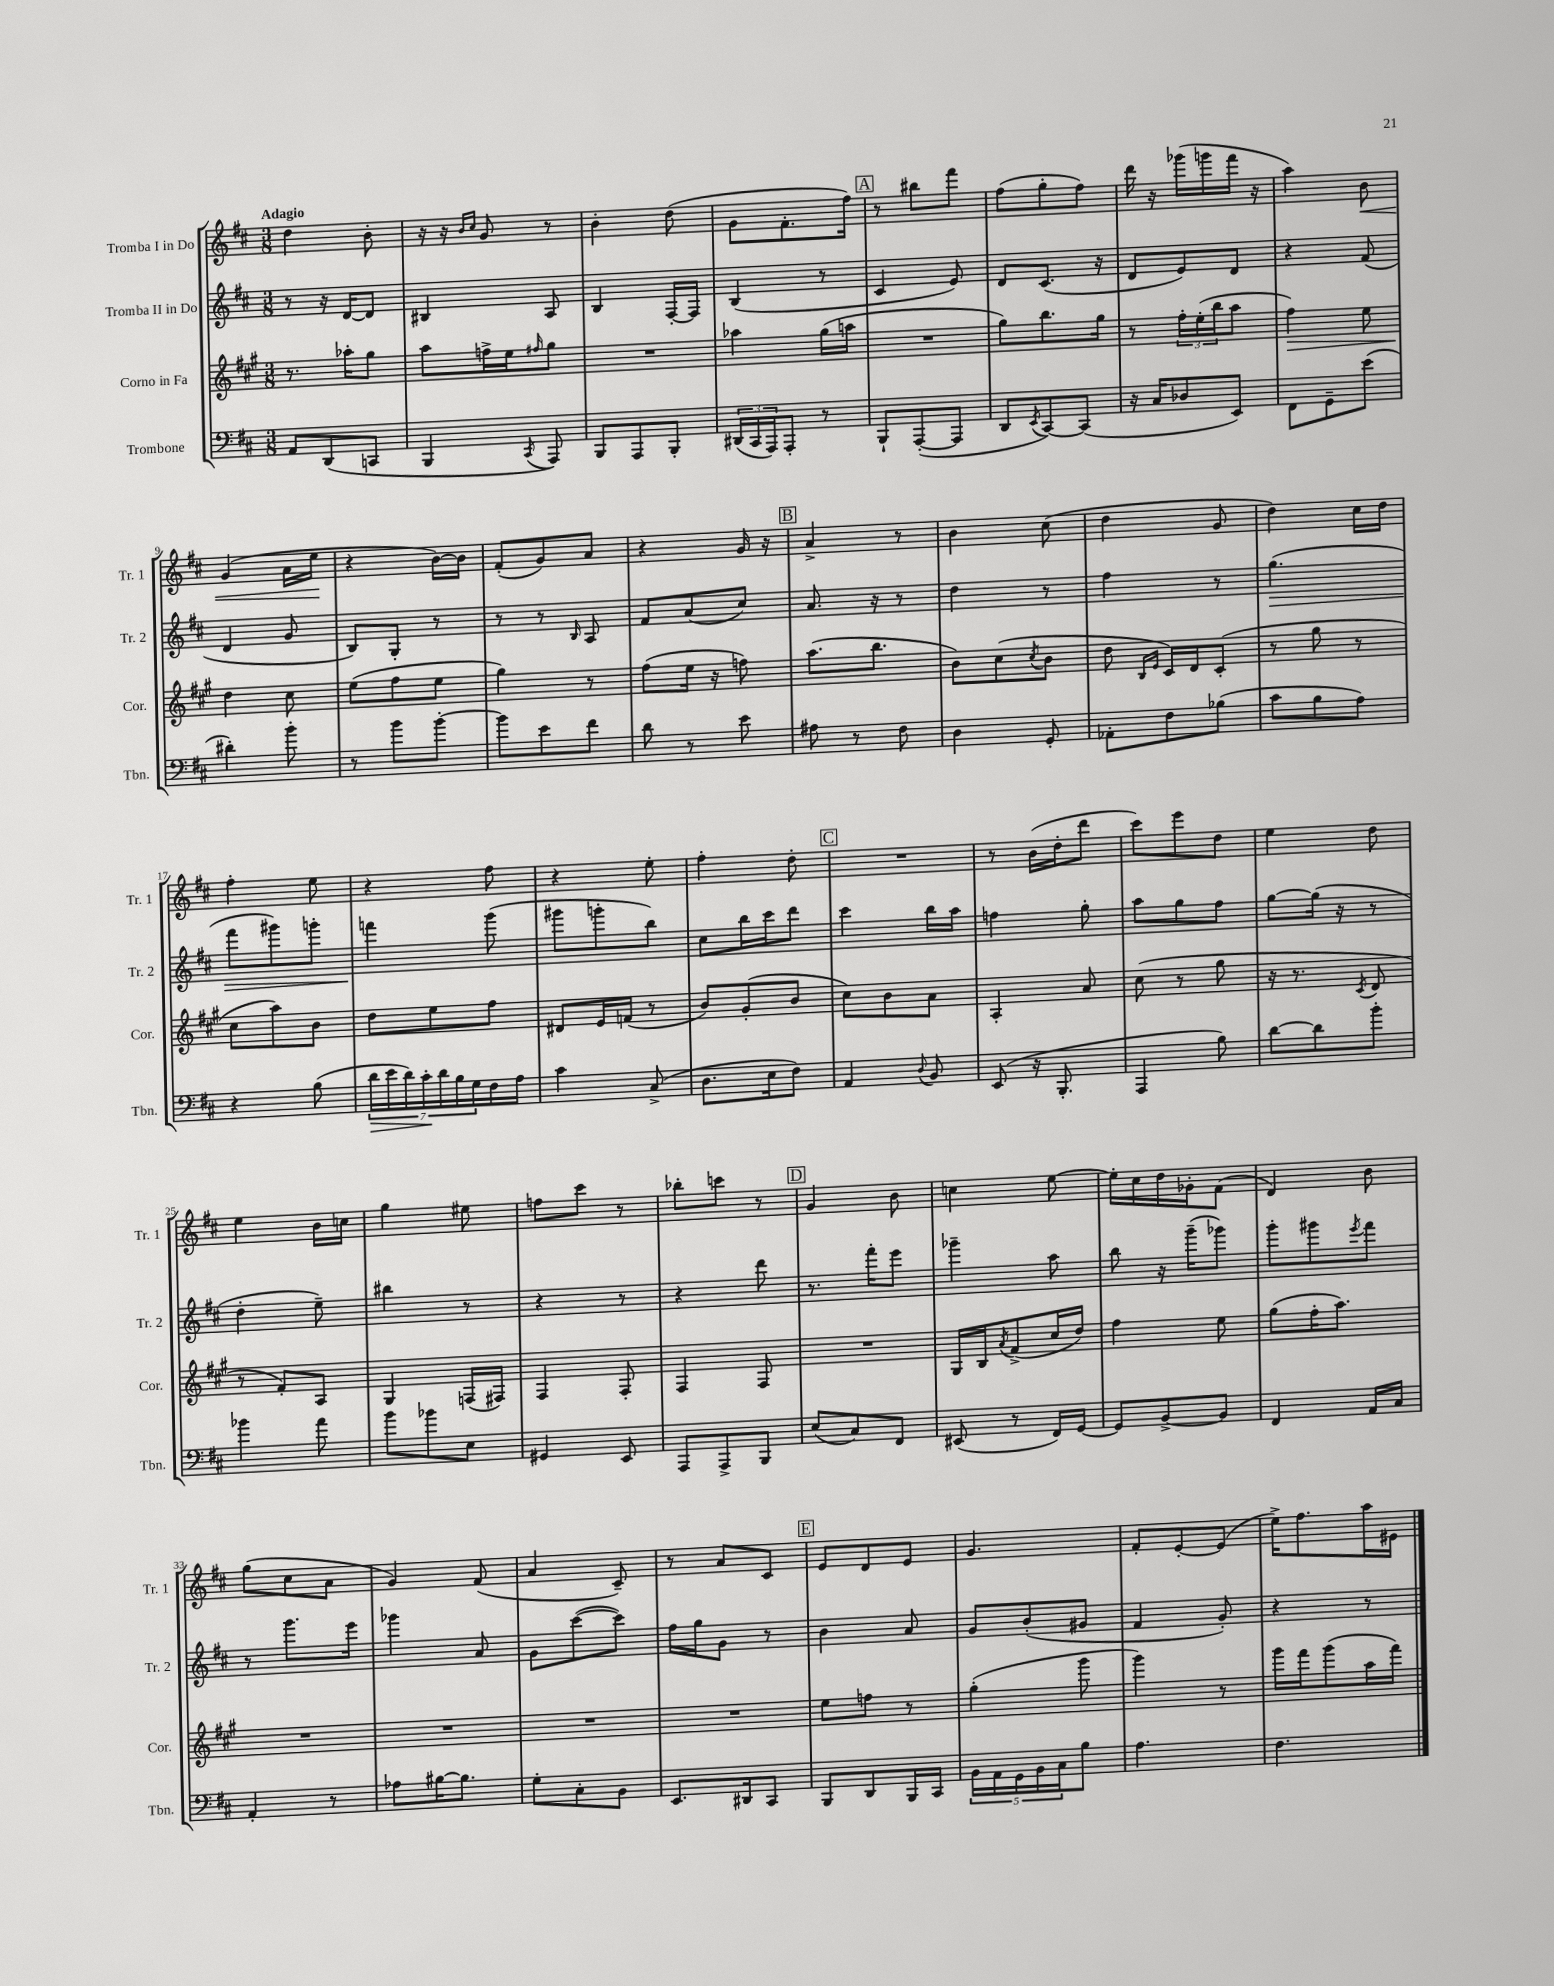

**kern	**dynam	**kern	**dynam	**kern	**dynam	**kern	**dynam
*part4	*part4	*part3	*part3	*part2	*part2	*part1	*part1
*staff4	*staff4	*staff3	*staff3	*staff2	*staff2	*staff1	*staff1
*I"Trombone	*	*I"Corno in Fa	*	*I"Tromba II in Do	*	*I"Tromba I in Do	*
*I'Tbn.	*	*I'Cor.	*	*I'Tr. 2	*	*I'Tr. 1	*
*clefF4	*	*clefG2	*	*clefG2	*	*clefG2	*
*k[f#c#]	*	*k[f#c#g#]	*	*k[f#c#]	*	*k[f#c#]	*
*M3/8	*	*M3/8	*	*M3/8	*	*M3/8	*
=1	=1	=1	=1	=1	=1	=1	=1
!	!	!	!	!	!	!LO:TX:a:B:t=Adagio	!
8AA/L	.	8.r	.	8r	.	4dd\	.
(8DD/	.	.	.	16r	.	.	.
.	.	16aa-X'\KL	.	[16d/KL	.	.	.
8CCn/J	.	8gg#\J	.	8d/J]	.	8b'\	.
=2	=2	=2	=2	=2	=2	=2	=2
4BBB/	.	8aa\L	.	4B#X/	.	16r	.
.	.	.	.	.	.	16r	.
.	.	.	.	.	.	16qqb/LL	.
.	.	.	.	.	.	16qqcc#/JJ	.
.	.	16ffn^\L	.	.	.	8g/	.
.	.	16ee\J	.	.	.	.	.
8qCC#/	.	16qqff#X/	.	.	.	.	.
8AAA/)	.	8gg#\J	.	8A/	.	8r	.
=3	=3	=3	=3	=3	=3	=3	=3
8BBB/L	.	4.r	.	4B/	.	4b'\	.
8AAA/	.	.	.	.	.	.	.
8BBB'/J	.	.	.	[16F#'/LL	.	(8dd\	.
.	.	.	.	16F#/JJ]	.	.	.
=4	=4	=4	=4	=4	=4	=4	=4
(24DD#X/LL	.	4aa-X\	.	(4B/	.	8g\L	.
24CC#/	.	.	.	.	.	.	.
24AAA/J)	.	.	.	.	.	.	.
8AAA'/J	.	.	.	.	.	8.f#'\	.
8r	.	(16gg#\LL	.	8r	.	.	.
.	.	16aan\JJ	.	.	.	16ff#\Jk)	.
!!LO:REH:place=s1:t=A
=5	=5	=5	=5	=5	=5	=5	=5
8BBB`/L	.	4.r	.	4c#/	.	8r	.
([8AAA'/	.	.	.	.	.	8bb#X\L	.
8AAA/J]	.	.	.	8e/)	.	8fff#\J	.
=6	=6	=6	=6	=6	=6	=6	=6
8DD/L	.	8gg#\L)	.	8d/L	.	(8ff#\L	.
8qEE/	.	.	.	.	.	.	.
[8CC#/)	.	8.bb\	.	(8.c#/J	.	8gg'\	.
(8CC#/J]	.	.	.	.	.	8ff#\J)	.
.	.	16gg#\Jk	.	16r	.	.	.
=7	=7	=7	=7	=7	=7	=7	=7
16r	.	8r	.	8d/L	.	16ddd\	.
16C#/KL	.	.	.	.	.	16r	.
8D-X/	.	24ff#'\LL	.	8e/)	.	(16ggg-X\LL	.
.	.	(24ee'\	.	.	.	.	.
.	.	.	.	.	.	16gggn\	.
.	.	24bb\J	.	.	.	.	.
8EE/J)	.	8aa\J	.	8d/J	.	16fff#\JJ	.
.	.	.	.	.	.	16r	.
=8	=8	=8	=8	=8	=8	=8	=8
!	!	!	!LO:HP:b	!	!	!	!
8FF#\L	.	4ff#\)	>	4r	.	4aa\)	.
8GG~\	.	.	.	.	.	.	.
!	!	!	!	!	!	!	!LO:HP:b
(8e\J	.	8ee\	.	(8f#/	.	8b\	<
!!LO:LB:g=z
=9	=9	=9	=9	=9	=9	=9	=9
4d#X'\)	.	4dd\	.	4d/	.	(4g/	.
8b'\	.	8cc#\	]	8g/	.	16a\LL	.
.	.	.	.	.	.	16ee\JJ	.
.	.	.	.	.	.	.	[
=10	=10	=10	=10	=10	=10	=10	=10
8r	.	(8ee\L	.	8B/L)	.	4r	.
8b\L	.	8ff#\	.	8G'/J	.	.	.
[8b'\J	.	8ee\J	.	8r	.	[16b\LL)	.
.	.	.	.	.	.	16b\JJ]	.
=11	=11	=11	=11	=11	=11	=11	=11
8b\L]	.	4gg#\)	.	8r	.	(8f#'/L	.
8e\	.	.	.	8r	.	8g/)	.
.	.	.	.	16qqB/	.	.	.
8f#\J	.	8r	.	8A/	.	8a/J	.
=12	=12	=12	=12	=12	=12	=12	=12
8d\	.	(8ff#\L	.	8f#/L	.	4r	.
8r	.	16ee\Jk	.	(8a/	.	.	.
.	.	16r	.	.	.	.	.
8e\	.	8ffn\)	.	8cc#/J)	.	16g/	.
.	.	.	.	.	.	16r	.
!!LO:REH:place=s1:t=B
=13	=13	=13	=13	=13	=13	=13	=13
8A#X\	.	(8.aa\L	.	8.a/	.	4a^/	.
8r	.	.	.	.	.	.	.
.	.	8.bb\J	.	16r	.	.	.
8F#\	.	.	.	8r	.	8r	.
=14	=14	=14	=14	=14	=14	=14	=14
4D\	.	8b\L)	.	4dd\	.	4b\	.
.	.	(8cc#\	.	.	.	.	.
.	.	8qcc#/	.	.	.	.	.
8GG'/	.	8b\J	.	8r	.	(8cc#\	.
=15	=15	=15	=15	=15	=15	=15	=15
8AA-X'\L	.	8dd\	.	4ff#\	.	4dd\	.
.	.	16qqB/LL	.	.	.	.	.
.	.	16qqe/JJ	.	.	.	.	.
8F#\	.	16c#/LL)	.	.	.	.	.
.	.	16d/J	.	.	.	.	.
(8B-X\J	.	(8c#'/J	.	8r	.	8g/	.
=16	=16	=16	=16	=16	=16	=16	=16
!	!	!	!	!	!LO:HP:b	!	!
8c#\L	.	8r	.	(4.gg\	>	4dd\)	.
8B\	.	8gg#\	.	.	.	.	.
8A\J)	.	8r	.	.	.	16cc#\LL	.
.	.	.	.	.	.	16dd\JJ	.
!!LO:LB:g=z
=17	=17	=17	=17	=17	=17	=17	=17
4r	.	8cc#\L	.	8fff#\L	.	4ff#'\	.
.	.	8aa\)	.	8ggg#X\)	.	.	.
(8B\	.	8b\J	.	8gggn'\J	.	8ee\	.
=18	=18	=18	=18	=18	=18	=18	=18
!	!LO:HP:b	!	!	!	!	!	!
28d\LL	>	8dd\L	.	4fffn\	.	4r	.
28e\	.	.	.	.	.	.	.
28d\)	.	.	.	.	.	.	.
28c#'\	.	.	.	.	.	.	.
.	.	8ee\	.	.	.	.	.
28d\	]	.	.	.	.	.	.
28B\	.	.	.	.	.	.	.
28G\	.	.	.	.	.	.	.
16F#\	.	8ff#\J	.	(8ggg\	]	8ff#\	.
16A\JJ	.	.	.	.	.	.	.
=19	=19	=19	=19	=19	=19	=19	=19
4c#\	.	8d#X/L	.	8ggg#X\L	.	4r	.
.	.	16e/L	.	8gggn'\	.	.	.
.	.	(16fn/JJ	.	.	.	.	.
(8C#^/	.	8r	.	8bb\J)	.	8ee'\	.
=20	=20	=20	=20	=20	=20	=20	=20
8.D\L	.	8b/L)	.	8cc#\L	.	4ff#'\	.
.	.	(8g#'/	.	16bb\L	.	.	.
16E\k	.	.	.	16ccc#\J	.	.	.
8F#\J)	.	8b/J	.	8ddd\J	.	8dd'\	.
!!LO:REH:place=s1:t=C
=21	=21	=21	=21	=21	=21	=21	=21
4AA/	.	8cc#\L)	.	4ccc#\	.	4.r	.
.	.	8b\	.	.	.	.	.
8qqD/	.	.	.	.	.	.	.
8BB/	.	8a\J	.	16bb\LL	.	.	.
.	.	.	.	16aa\JJ	.	.	.
=22	=22	=22	=22	=22	=22	=22	=22
(8EE/	.	4A'/	.	4ffn\	.	8r	.
16r	.	.	.	.	.	(16b\LL	.
8.BBB'/	.	.	.	.	.	16dd'\J	.
.	.	8a/	.	8gg'\	.	8ddd\J	.
=23	=23	=23	=23	=23	=23	=23	=23
4AAA/	.	(8cc#\	.	8aa\L	.	8ccc#\L)	.
.	.	8r	.	8gg\	.	8eee\	.
8B\)	.	8gg#\	.	8ff#\J	.	8dd\J	.
=24	=24	=24	=24	=24	=24	=24	=24
[8d\L	.	16r	.	[8gg\L	.	4ee\	.
.	.	8.r	.	.	.	.	.
8d\]	.	.	.	(16gg\Jk]	.	.	.
.	.	.	.	16r	.	.	.
.	.	8qc#/	.	.	.	.	.
8b'\J	.	8d/	.	8r	.	8dd\	.
!!LO:LB:g=z
=25	=25	=25	=25	=25	=25	=25	=25
4b-X\	.	8r	.	4dd'\	.	4ee\	.
.	.	8f#'/L)	.	.	.	.	.
8a\	.	8A/J	.	8ee~\)	.	16b\LL	.
.	.	.	.	.	.	16ccn\JJ	.
=26	=26	=26	=26	=26	=26	=26	=26
8b\L	.	4G#/	.	4bb#X\	.	4gg\	.
8b-X\	.	.	.	.	.	.	.
8E\J	.	(16Fn/LL	.	8r	.	8ee#X\	.
.	.	16F#X/JJ)	.	.	.	.	.
=27	=27	=27	=27	=27	=27	=27	=27
4GG#X/	.	4F#/	.	4r	.	8ffn\L	.
.	.	.	.	.	.	8ccc#\J	.
8EE/	.	8F#'/	.	8r	.	8r	.
=28	=28	=28	=28	=28	=28	=28	=28
8AAA/L	.	4F#/	.	4r	.	8bb-X'\L	.
8AAA^/	.	.	.	.	.	8cccn\J	.
8BBB/J	.	8F#/	.	8ddd\	.	8r	.
!!LO:REH:place=s1:t=D
=29	=29	=29	=29	=29	=29	=29	=29
(8E/L	.	4.r	.	8.r	.	4g/	.
8C#/)	.	.	.	.	.	.	.
.	.	.	.	16fff#'\KL	.	.	.
8FF#/J	.	.	.	8eee\J	.	8b\	.
=30	=30	=30	=30	=30	=30	=30	=30
(8EE#X/	.	16G#/LL	.	4ggg-X~\	.	4ccn\	.
.	.	16B/J	.	.	.	.	.
.	.	8qa/	.	.	.	.	.
8r	.	(8f#^/	.	.	.	.	.
16FF#/LL)	.	16cc#/L	.	8aa\	.	[8ee\	.
[16GG/JJ	.	16dd/JJ)	.	.	.	.	.
=31	=31	=31	=31	=31	=31	=31	=31
8GG/L]	.	4ff#\	.	8bb\	.	16ee'\LL]	.
.	.	.	.	.	.	16cc#\	.
[8BB^/	.	.	.	16r	.	16dd\	.
.	.	.	.	(16ggg~\KL	.	16g-X'\J	.
8BB/J]	.	8ee\	.	8ggg-X\J)	.	(8f#\J	.
=32	=32	=32	=32	=32	=32	=32	=32
4FF#/	.	(8gg#\L	.	8ggg'\L	.	4d/)	.
.	.	16ff#'\K	.	8ggg#X\	.	.	.
.	.	8.aa\J)	.	.	.	.	.
.	.	.	.	8qeee/	.	.	.
16AA/LL	.	.	.	8fff#\J	.	8b\	.
16C#/JJ	.	.	.	.	.	.	.
!!LO:LB:g=z
=33	=33	=33	=33	=33	=33	=33	=33
4AA'/	.	4.r	.	8r	.	(8gg\L	.
.	.	.	.	8.ggg\L	.	8cc#\	.
8r	.	.	.	.	.	8a\J	.
.	.	.	.	16eee\Jk	.	.	.
=34	=34	=34	=34	=34	=34	=34	=34
8A-X\L	.	4.r	.	4ggg-X\	.	4g/)	.
[16B#X\K	.	.	.	.	.	.	.
8.B#\J]	.	.	.	.	.	.	.
.	.	.	.	8a/	.	(8f#/	.
=35	=35	=35	=35	=35	=35	=35	=35
8G'\L	.	4.r	.	8g\L	.	4a/	.
8C#'\	.	.	.	([8ccc#\	.	.	.
8BB\J	.	.	.	8ccc#\J])	.	8c#~/)	.
=36	=36	=36	=36	=36	=36	=36	=36
8.EE/L	.	4.r	.	16ff#\LL	.	8r	.
.	.	.	.	16gg\J	.	.	.
.	.	.	.	8g\J	.	8a/L	.
16DD#X/k	.	.	.	.	.	.	.
8CC#/J	.	.	.	8r	.	8c#/J	.
!!LO:REH:place=s1:t=E
=37	=37	=37	=37	=37	=37	=37	=37
8BBB/L	.	8ee\L	.	4b\	.	8e/L	.
8DD/	.	8ffn\J	.	.	.	8d/	.
16BBB/L	.	8r	.	8a/	.	8e/J	.
16CC#/JJ	.	.	.	.	.	.	.
=38	=38	=38	=38	=38	=38	=38	=38
20BB\LL	.	(4gg#'\	.	8g/L	.	4.g/	.
20AA\	.	.	.	.	.	.	.
20GG\	.	.	.	.	.	.	.
.	.	.	.	(8b'/	.	.	.
20BB\	.	.	.	.	.	.	.
20C#\J	.	.	.	.	.	.	.
8B\J	.	8ggg#\	.	8g#X/J	.	.	.
=39	=39	=39	=39	=39	=39	=39	=39
4.A\	.	4ggg#\)	.	4f#/	.	8f#'/L	.
.	.	.	.	.	.	[8e'/	.
.	.	8r	.	8g'/)	.	(8e/J]	.
=40	=40	=40	=40	=40	=40	=40	=40
4.F#\	.	16ggg#\LL	.	4r	.	16ee^\KL)	.
.	.	16fff#\J	.	.	.	8.ff#\	.
.	.	(8ggg#\	.	.	.	.	.
.	.	16aa\L	.	8r	.	16aa\L	.
.	.	16fff#\JJ)	.	.	.	16e#X\JJ	.
==	==	==	==	==	==	==	==
*-	*-	*-	*-	*-	*-	*-	*-
